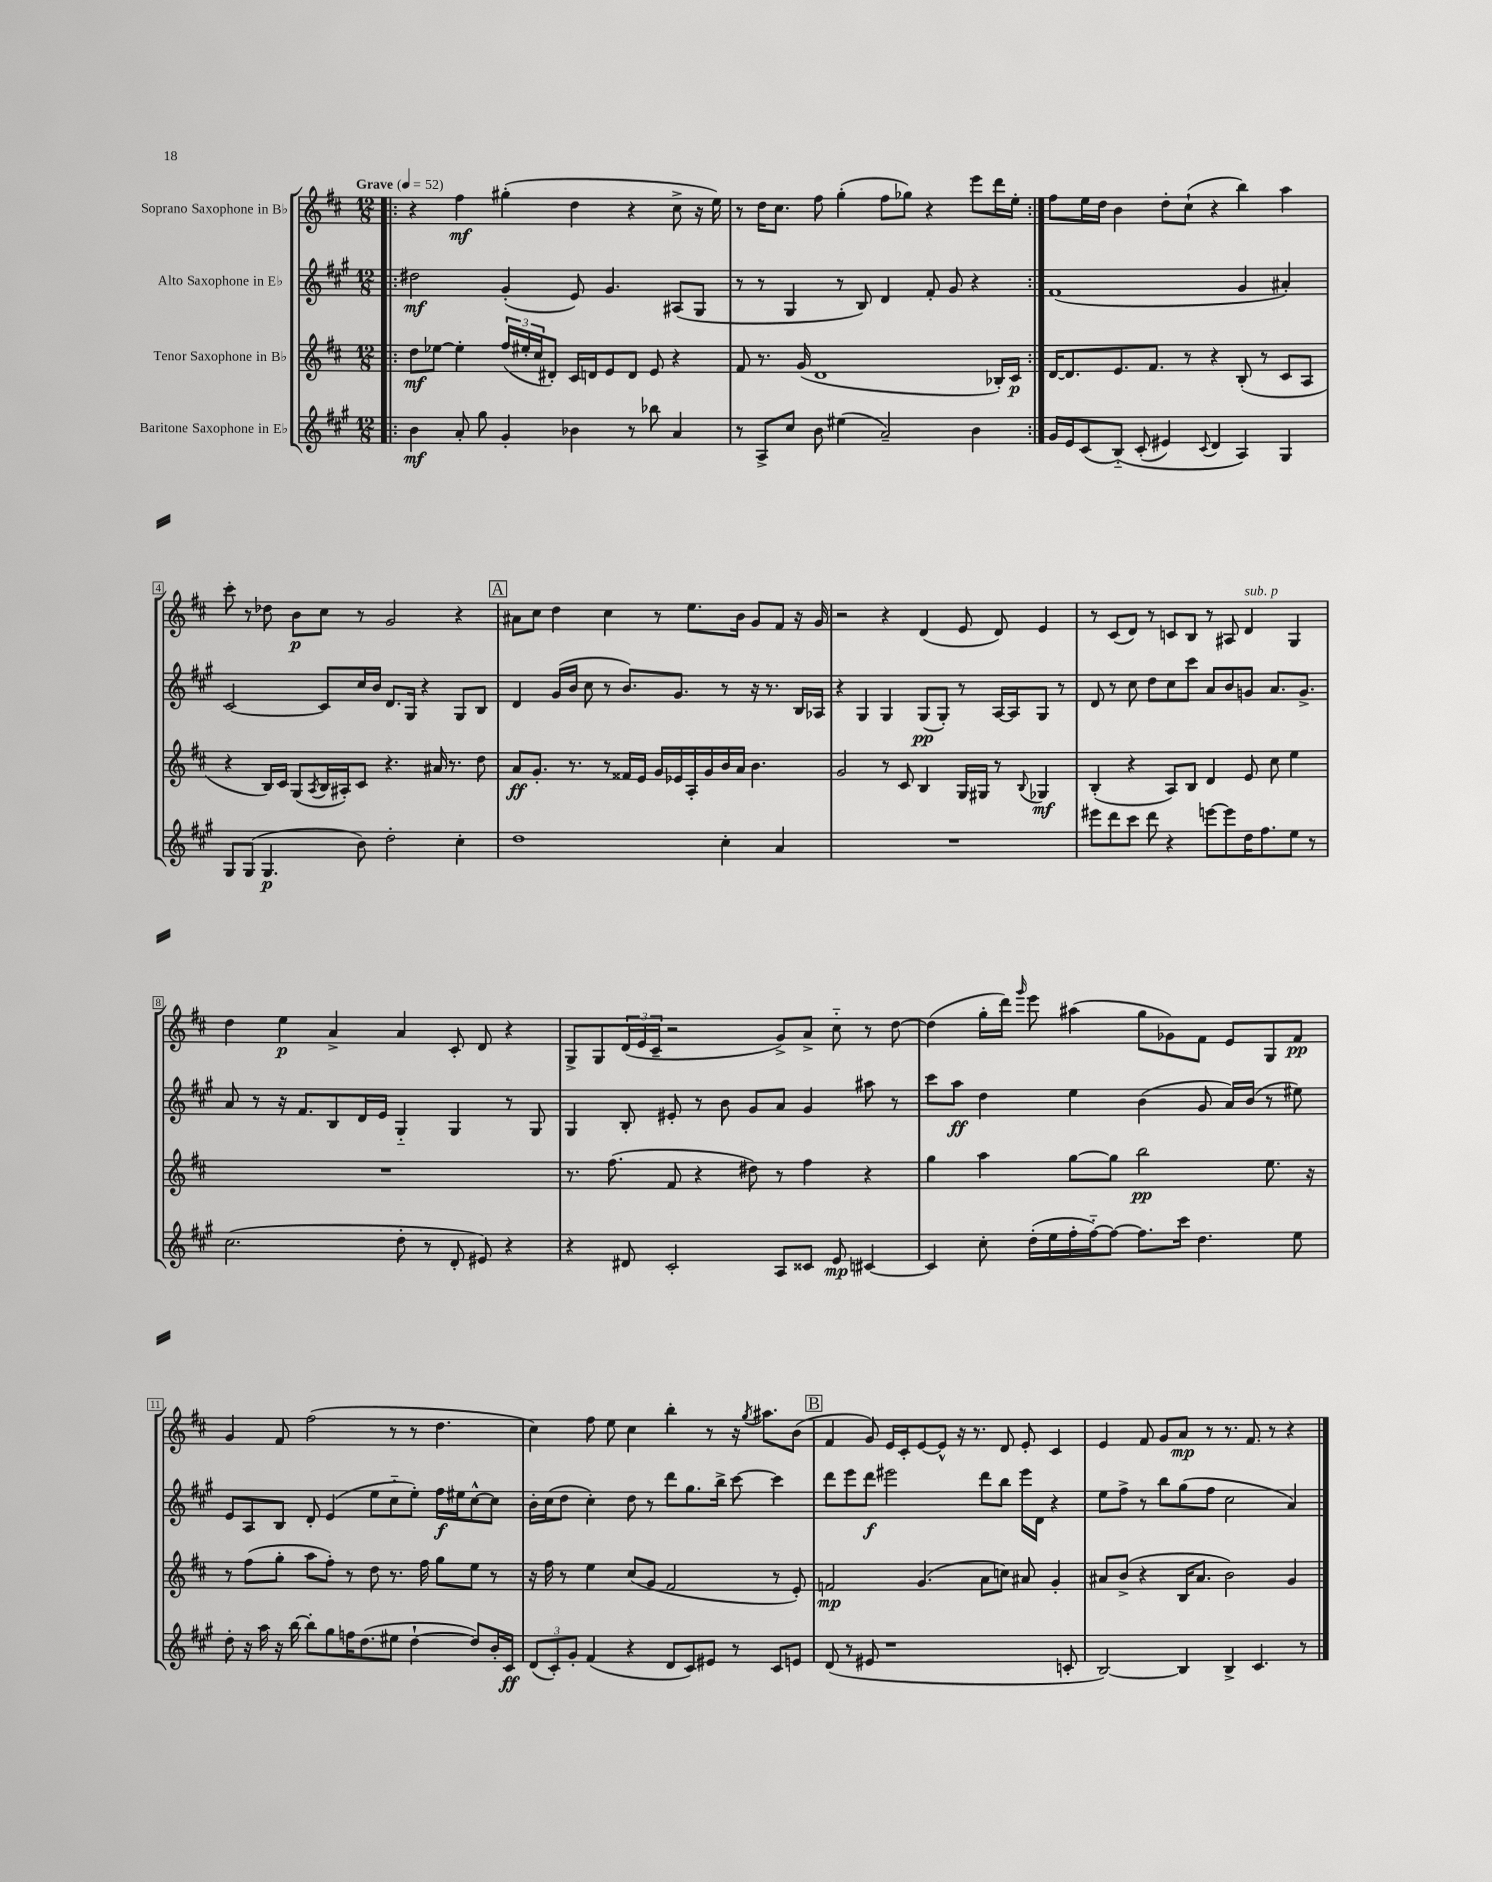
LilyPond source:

<<
\new StaffGroup <<
\new Staff = "s0" \with { instrumentName = "Soprano Saxophone in Bb" } {
    \clef treble \key d \major \numericTimeSignature \time 12/8 \tempo "Grave" 4 = 52
    \repeat volta 2 { \bar ".|:" r4 fis''4\mf gis''4-.( d''4 r4 cis''8-> r16 e''16) |
    r8 d''16 cis''8. fis''8 g''4-.( fis''8 ges''8) r4 e'''8 d'''16 e''16-. | }
    fis''8 e''16 d''16 b'4 d''8-. cis''8-!( r4 b''4) a''4 |
    cis'''8-. r8 des''8 b'8\p cis''8 r8 g'2 r4 |
    \mark \markup { \box "A" } ais'8 cis''8 d''4 cis''4 r8 e''8. b'16 g'8 fis'8 r16 g'16 |
    r2 r4 d'4( e'8 d'8) e'4 |
    r8 cis'8( d'8) r8 c'8 b8 r8 ais8 d'4^\markup { \italic "sub. p" } g4 |
    d''4 e''4\p a'4-> a'4 cis'8-. d'8 r4 |
    g8-> g8 \tuplet 3/2 { d'16( e'16 cis'16-- } r2 g'8->) a'8-> cis''8-_ r8 d''8~ |
    d''4( g''16-. d'''16) \grace { g'''16 } e'''8 ais''4( g''8 ges'8) fis'8 e'8 g8 fis'8\pp |
    g'4 fis'8 fis''2( r8 r8 d''4. |
    cis''4) fis''8 e''8 cis''4 b''4-. r8 r16 \acciaccatura { g''8 } ais''8. b'8( |
    \mark \markup { \box "B" } fis'4 g'8) e'16 cis'16-. e'8~ e'8-^ r16 r8. d'8 e'8-. cis'4 |
    e'4 fis'8 g'8 a'8\mp r8 r8. fis'8. r8 r4 \bar "|." |
}
\new Staff = "s1" \with { instrumentName = "Alto Saxophone in Eb" } {
    \clef treble \key a \major \numericTimeSignature \time 12/8
    \repeat volta 2 { \bar ".|:" dis''2\mf gis'4-.( e'8) gis'4. ais8( gis8 |
    r8 r8 gis4 r8 b8) d'4 fis'8-. gis'8 r4 | }
    fis'1( gis'4 ais'4-.) |
    cis'2~ cis'8 cis''16 b'16 d'8. gis16 r4 gis8 b8 |
    \mark \markup { \box "A" } d'4 gis'16( b'16 cis''8 r8 b'8.) gis'8. r8 r16 r8. b16 aes16 |
    r4 gis4 gis4 gis8\pp( gis8-.) r8 a16~ a16 gis8 r8 |
    d'8 r8 cis''8 d''8 cis''8 cis'''8 a'8 b'8 g'8 a'8. g'8.-> |
    a'8 r8 r16 fis'8. b8 d'16 e'16 gis4-_ gis4 r8 gis8 |
    gis4 b8-. eis'8-. r8 b'8 gis'8 a'8 gis'4 ais''8 r8 |
    cis'''8 a''8\ff d''4 e''4 b'4( gis'8 a'16) b'16( r8 eis''8) |
    e'8 a8 b8 d'8-. e'4( e''8 cis''8-_ e''8-.) fis''16\f eis''16 cis''8~-^ cis''8 |
    b'16-. cis''16( d''8 cis''4-.) d''8 r8 d'''8 gis''8. b''16-> cis'''8~ cis'''4 |
    \mark \markup { \box "B" } d'''8 e'''8 d'''8\f eis'''2 d'''8 b''8 eis'''16 d'16 r4 |
    e''8 fis''8-> r8 b''8 gis''8( fis''8 cis''2 a'4) \bar "|." |
}
\new Staff = "s2" \with { instrumentName = "Tenor Saxophone in Bb" } {
    \clef treble \key d \major \numericTimeSignature \time 12/8
    \repeat volta 2 { \bar ".|:" d''8\mf ees''8~ ees''4-. \tuplet 3/2 { fis''16( eis''16-. cis''16 } dis'8-.) cis'16 d'16 e'8 d'8 e'8 r4 |
    fis'8 r8. g'16( d'1 bes16-.) cis'16\p | }
    d'16~ d'8. e'8. fis'8. r8 r4 b8-.( r8 cis'8 a8 |
    r4 b16) cis'16 g8( \acciaccatura { a8 } b16 ais16-.) cis'8 r4. ais'16 r8. d''8 |
    \mark \markup { \box "A" } a'8\ff g'8.-. r8. r8 fisis'16 e'16 g'16 ees'16 a16-. g'16 b'16 a'16 b'4. |
    g'2 r8 cis'8 b4 g16 gis16 r8 \appoggiatura { b8 } ges4\mf |
    b4-.( r4 a8) b8 d'4 e'8 cis''8 e''4 |
    R1. |
    r8. fis''8.( fis'8 r4 dis''8) r8 fis''4 r4 |
    g''4 a''4 g''8~ g''8 b''2\pp e''8. r16 |
    r8 fis''8( g''8-. a''8 fis''8-.) r8 d''8 r8. fis''16 g''8 e''8 r8 |
    r16 fis''16 r8 e''4 cis''8( g'8 fis'2 r8 e'8-.) |
    \mark \markup { \box "B" } f'2\mp g'4.( a'8 c''8) ais'8 g'4-. |
    ais'8 b'8->( r4 b16 ais'8. b'2) g'4 \bar "|." |
}
\new Staff = "s3" \with { instrumentName = "Baritone Saxophone in Eb" } {
    \clef treble \key a \major \numericTimeSignature \time 12/8
    \repeat volta 2 { \bar ".|:" b'4\mf a'8-. gis''8 gis'4-. bes'4 r8 bes''8 a'4 |
    r8 a8-> cis''8 b'8 eis''4( a'2--) b'4 | }
    gis'16 e'16 cis'8( b8-_)\( cis'8-.( eis'4) \appoggiatura { cis'8 } d'4 a4\) gis4 |
    gis8 gis8( gis4.\p b'8) d''2-. cis''4-. |
    \mark \markup { \box "A" } d''1 cis''4-. a'4 |
    R1. |
    eis'''8 d'''8 cis'''8 d'''8 r4 e'''8~ e'''8 d''16 fis''8. e''8 r8 |
    cis''2.( d''8-. r8 d'8-. eis'8) r4 |
    r4 dis'8 cis'2-. a8 cisis'8 e'8\mp cis'4~ |
    cis'4 cis''8-. d''16-.( e''16 fis''16-. fis''16~-_) fis''8~ fis''8. cis'''16 d''4. e''8 |
    d''8-. r16 a''16 r16 b''16~ b''8-. gis''8 f''16 d''8.( eis''8 d''4~-! d''8) b'16-. cis'16\ff |
    \tuplet 3/2 { d'8( cis'8-.) gis'8-. } fis'4( r4 d'8 cis'8) eis'8 r8 cis'8 e'8 |
    \mark \markup { \box "B" } d'8( r8 eis'8 r1 c'8-. |
    b2~) b4 b4-> cis'4. r8 \bar "|." |
}
>>
>>
\layout { \context { \Score \override BarNumber.stencil = #(make-stencil-boxer 0.1 0.3 ly:text-interface::print) } }
